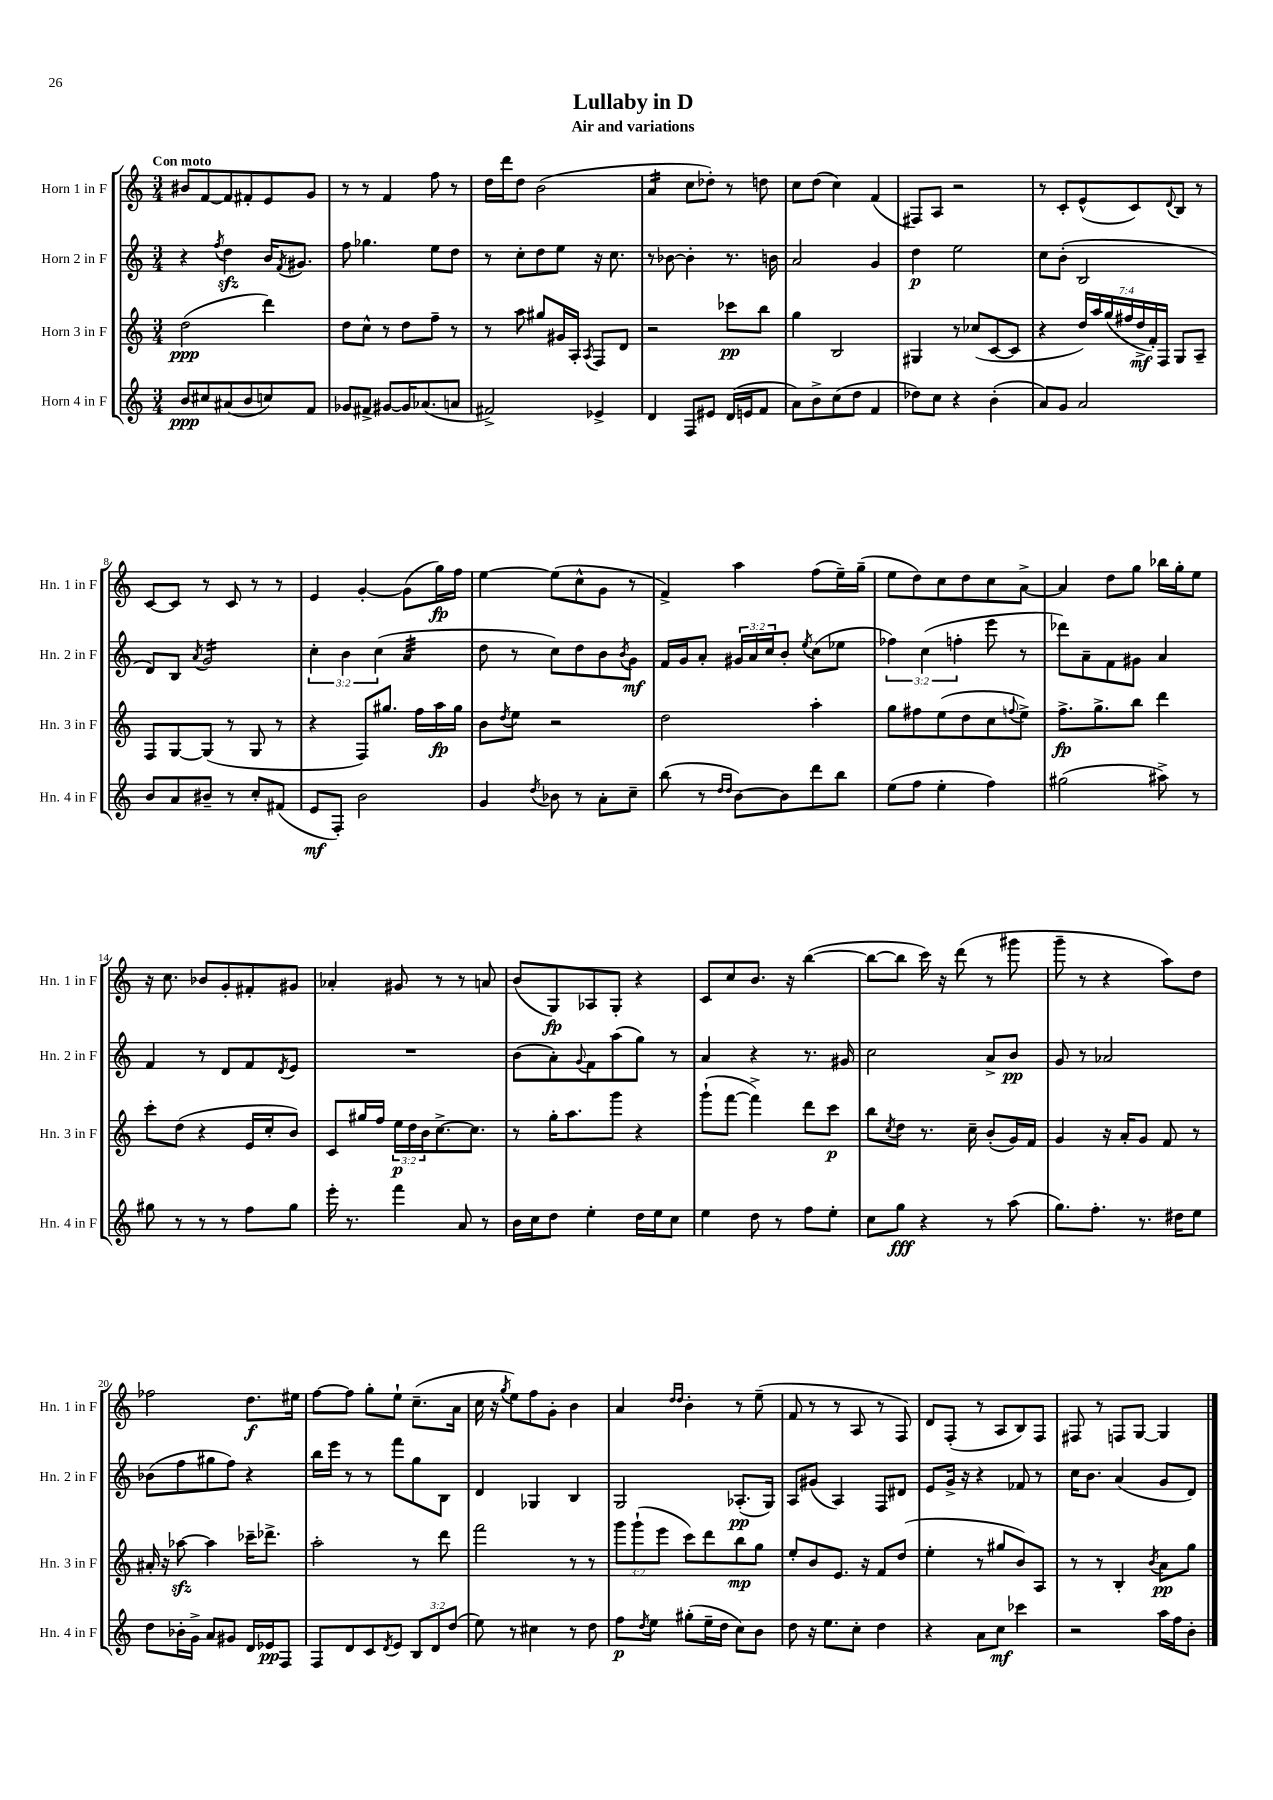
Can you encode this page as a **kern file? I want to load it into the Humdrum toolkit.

**kern	**dynam	**kern	**dynam	**kern	**dynam	**kern	**dynam
*part4	*part4	*part3	*part3	*part2	*part2	*part1	*part1
*staff4	*staff4	*staff3	*staff3	*staff2	*staff2	*staff1	*staff1
*I"Horn 4 in F	*	*I"Horn 3 in F	*	*I"Horn 2 in F	*	*I"Horn 1 in F	*
*I'Hn. 4 in F	*	*I'Hn. 3 in F	*	*I'Hn. 2 in F	*	*I'Hn. 1 in F	*
*clefG2	*	*clefG2	*	*clefG2	*	*clefG2	*
*k[]	*	*k[]	*	*k[]	*	*k[]	*
*M3/4	*	*M3/4	*	*M3/4	*	*M3/4	*
=1	=1	=1	=1	=1	=1	=1	=1
!	!	!	!	!	!	!LO:TX:a:B:t=Con moto	!
8b/L	ppp	(2dd\	ppp	4r	.	8b#X/L	.
8cc#X/	.	.	.	.	.	[8f/	.
.	.	.	.	8qff/	.	.	.
(8a#X/	.	.	.	4ddzz\	.	8f/]	.
8b/	.	.	.	.	.	8f#X'/	.
8ccn/)	.	4ddd\)	.	16b/KL	.	8e/	.
.	.	.	.	8qf/	.	.	.
.	.	.	.	8.g#X/J	.	.	.
8f/J	.	.	.	.	.	8g/J	.
=2	=2	=2	=2	=2	=2	=2	=2
8g-X/L	.	8dd\L	.	8ff\	.	8r	.
8f#X^/J	.	8cc^^\J	.	4.gg-X\	.	8r	.
[8g#X/L	.	8r	.	.	.	4f/	.
16g#/K]	.	8dd\L	.	.	.	.	.
(8.a-X/	.	.	.	.	.	.	.
.	.	8ff~\J	.	8ee\L	.	8ff\	.
8an/J	.	8r	.	8dd\J	.	8r	.
=3	=3	=3	=3	=3	=3	=3	=3
2f#X^/)	.	8r	.	8r	.	16dd\LL	.
.	.	.	.	.	.	16ddd\J	.
.	.	8aa\	.	8cc'\L	.	8dd\J	.
.	.	8gg#X/L	.	8dd\	.	(2b\	.
.	.	16g#X/L	.	8ee\J	.	.	.
.	.	16A'/JJ	.	.	.	.	.
.	.	8qA/	.	.	.	.	.
4e-X^/	.	8F/L	.	16r	.	.	.
.	.	.	.	8.cc\	.	.	.
.	.	8d/J	.	.	.	.	.
=4	=4	=4	=4	=4	=4	=4	=4
*	*	*	*	*	*	*tremolo	*
4d/	.	2r	.	8r	.	16a/LL	.
.	.	.	.	.	.	16a/	.
.	.	.	.	[8b-X\	.	16a/	.
.	.	.	.	.	.	16a/JJ	.
*	*	*	*	*	*	*Xtremolo	*
8F/L	.	.	.	4b-'\]	.	8cc\L	.
8e#X/J	.	.	.	.	.	8dd-X'\J)	.
(16d/LL	.	8ccc-X\L	pp	8.r	.	8r	.
16en/J	.	.	.	.	.	.	.
8f/J	.	8bb\J	.	.	.	8ddn\	.
.	.	.	.	16bn\	.	.	.
=5	=5	=5	=5	=5	=5	=5	=5
8a\L)	.	4gg\	.	2a/	.	8cc\L	.
8b^\	.	.	.	.	.	(8dd\J	.
(8cc\	.	2B/	.	.	.	4cc\)	.
8dd\J	.	.	.	.	.	.	.
4f/	.	.	.	4g/	.	(4f/	.
=6	=6	=6	=6	=6	=6	=6	=6
8dd-X\L)	.	4G#X/	.	4dd\	p	8F#X/L)	.
8cc\J	.	.	.	.	.	8A/J	.
4r	.	8r	.	2ee\	.	2r	.
.	.	(8cc-X/L	.	.	.	.	.
(4b'\	.	[8c/	.	.	.	.	.
.	.	8c/J]	.	.	.	.	.
=7	=7	=7	=7	=7	=7	=7	=7
8a/L)	.	4r	.	8cc\L	.	8r	.
8g/J	.	.	.	(8b'\J	.	8c'/L	.
2a/	.	28dd/LL)	.	2B/	.	(8e^^/	.
.	.	28aa/	.	.	.	.	.
.	.	(28gg/	.	.	.	.	.
.	.	28ff#X/	.	.	.	.	.
.	.	.	.	.	.	8c/)	.
.	.	28dd^/	mf	.	.	.	.
.	.	28f'/)	.	.	.	.	.
.	.	28F/JJ	.	.	.	.	.
.	.	.	.	.	.	8qqd/	.
.	.	8G/L	.	.	.	8B/J	.
.	.	8A~/J	.	.	.	8r	.
!!LO:LB:g=z
=8	=8	=8	=8	=8	=8	=8	=8
8b/L	.	8F/L	.	8d/L)	.	[8c/L	.
8a/	.	[8G/	.	8B/J	.	8c/J]	.
.	.	.	.	8qa/	.	.	.
*	*	*	*	*tremolo	*	*	*
8b#X~/J	.	(8G/J]	.	16g/LL	.	8r	.
.	.	.	.	16g/	.	.	.
8r	.	8r	.	16g/	.	8c/	.
.	.	.	.	16g/	.	.	.
8cc'/L	.	8G/	.	16g/	.	8r	.
.	.	.	.	16g/	.	.	.
(8f#X/J	.	8r	.	16g/	.	8r	.
.	.	.	.	16g/JJ	.	.	.
*	*	*	*	*Xtremolo	*	*	*
=9	=9	=9	=9	=9	=9	=9	=9
8e/L	mf	4r	.	6cc'\	.	4e/	.
8F'/J)	.	.	.	.	.	.	.
.	.	.	.	6b\	.	.	.
2b\	.	8F/L)	.	.	.	[4g'/	.
.	.	.	.	(6cc\	.	.	.
.	.	8.gg#X/J	.	.	.	.	.
*	*	*	*	*tremolo	*	*	*
.	.	.	.	32a/LLL	.	(8g\L]	.
.	.	.	.	32a/	.	.	.
.	.	16ff\LL	.	32a/	.	.	.
.	.	.	.	32a/	.	.	.
.	.	16aa\	fp	32a/	.	16gg\L)	fp
.	.	.	.	32a/	.	.	.
.	.	16gg#\JJ	.	32a/	.	16ff\JJ	.
.	.	.	.	32a/JJJ	.	.	.
*	*	*	*	*Xtremolo	*	*	*
=10	=10	=10	=10	=10	=10	=10	=10
4g/	.	8b\L	.	8dd\	.	[4ee\	.
.	.	8qdd/	.	.	.	.	.
.	.	8ee\J	.	8r	.	.	.
8qdd/	.	.	.	.	.	.	.
8b-X\	.	2r	.	8cc\L)	.	(8ee\L]	.
8r	.	.	.	8dd\	.	8cc^^\	.
8a'\L	.	.	.	8b\	.	8g\J	.
.	.	.	.	8qb/	.	.	.
8cc~\J	.	.	.	8g\J	mf	8r	.
=11	=11	=11	=11	=11	=11	=11	=11
(8bb\	.	2dd\	.	16f/LL	.	4f^/)	.
.	.	.	.	16g/J	.	.	.
8r	.	.	.	8a'/J	.	.	.
16qqdd/LL	.	.	.	.	.	.	.
16qqdd/JJ	.	.	.	.	.	.	.
[8b\L)	.	.	.	24g#X/LL	.	4aa\	.
.	.	.	.	24a/	.	.	.
.	.	.	.	24cc/J	.	.	.
8b\]	.	.	.	8b'/J	.	.	.
.	.	.	.	8qee/	.	.	.
8ddd\	.	4aa'\	.	(8cc\L	.	(8ff\L	.
8bb\J	.	.	.	8ee-X\J	.	16ee~\L)	.
.	.	.	.	.	.	(16gg~\JJ	.
=12	=12	=12	=12	=12	=12	=12	=12
(8ee\L	.	8gg\L	.	6ff-X\)	.	8ee\L	.
8ff\J	.	8ff#X\	.	.	.	8dd\)	.
.	.	.	.	(6cc\	.	.	.
4ee'\	.	(8ee\	.	.	.	8cc\	.
.	.	.	.	6ffn'\	.	.	.
.	.	8dd\	.	.	.	8dd\	.
4ff\)	.	8cc\	.	8eee\	.	8cc\	.
.	.	8qqffn/	.	.	.	.	.
.	.	8ee^\J)	.	8r	.	[8a^\J	.
=13	=13	=13	=13	=13	=13	=13	=13
(2gg#X\	.	8.ff^\L	fp	8ddd-X\L)	.	4a/]	.
.	.	.	.	8a~\	.	.	.
.	.	8.gg^\	.	.	.	.	.
.	.	.	.	8f\	.	8dd\L	.
.	.	8bb\J	.	8g#X\J	.	8gg\J	.
8aa#X^\)	.	4ddd\	.	4a/	.	16bb-X\LL	.
.	.	.	.	.	.	16gg'\J	.
8r	.	.	.	.	.	8ee\J	.
!!LO:LB:g=z
=14	=14	=14	=14	=14	=14	=14	=14
8gg#X\	.	8ccc'\L	.	4f/	.	16r	.
.	.	.	.	.	.	8.cc\	.
8r	.	(8dd\J	.	.	.	.	.
8r	.	4r	.	8r	.	8b-X/L	.
8r	.	.	.	8d/L	.	8g'/	.
8ff\L	.	16e/LL	.	8f/	.	8f#X'/	.
.	.	16cc'/J	.	.	.	.	.
.	.	.	.	8qd/	.	.	.
8gg#\J	.	8b/J)	.	8e/J	.	8g#X/J	.
=15	=15	=15	=15	=15	=15	=15	=15
16eee'\	.	8c/L	.	2.r	.	4a-X'/	.
8.r	.	.	.	.	.	.	.
.	.	16gg#X/L	.	.	.	.	.
.	.	16ff/JJ	.	.	.	.	.
4fff\	.	24ee\LL	p	.	.	8g#X/	.
.	.	24dd\	.	.	.	.	.
.	.	24b\J	.	.	.	.	.
.	.	[8.cc^\	.	.	.	8r	.
8a/	.	.	.	.	.	8r	.
.	.	8.cc\J]	.	.	.	.	.
8r	.	.	.	.	.	8an/	.
=16	=16	=16	=16	=16	=16	=16	=16
16b\LL	.	8r	.	(8b\L	.	(8b/L	.
16cc\J	.	.	.	.	.	.	.
8dd\J	.	16gg'\KL	.	8a'\)	.	8G/)	fp
.	.	8.aa\	.	.	.	.	.
.	.	.	.	8qqg/	.	.	.
4ee'\	.	.	.	8f\	.	8A-X/	.
.	.	8ggg\J	.	(8aa\	.	8G'/J	.
16dd\LL	.	4r	.	8gg\J)	.	4r	.
16ee\J	.	.	.	.	.	.	.
8cc\J	.	.	.	8r	.	.	.
=17	=17	=17	=17	=17	=17	=17	=17
4ee\	.	(8ggg`\L	.	4a/	.	8c/L	.
.	.	[8fff\J	.	.	.	8cc/	.
8dd\	.	4fff^\])	.	4r	.	8.b/J	.
8r	.	.	.	.	.	.	.
.	.	.	.	.	.	16r	.
8ff\L	.	8ddd\L	.	8.r	.	([4bb\	.
8ee'\J	.	8ccc\J	p	.	.	.	.
.	.	.	.	16g#X/	.	.	.
=18	=18	=18	=18	=18	=18	=18	=18
8cc\L	.	8bb\L	.	2cc\	.	8bb\L_	.
.	.	8qcc/	.	.	.	.	.
8gg\J	fff	8dd\J	.	.	.	8bb\J]	.
4r	.	8.r	.	.	.	16ccc\)	.
.	.	.	.	.	.	16r	.
.	.	.	.	.	.	(8ddd\	.
.	.	16cc~\	.	.	.	.	.
8r	.	(8b'/L	.	8a^/L	.	8r	.
(8aa\	.	16g/L)	.	8b/J	pp	8ggg#X\	.
.	.	16f/JJ	.	.	.	.	.
=19	=19	=19	=19	=19	=19	=19	=19
8.gg\L)	.	4g/	.	8g/	.	8ggg~\	.
.	.	.	.	8r	.	8r	.
8.ff'\J	.	.	.	.	.	.	.
.	.	16r	.	2a-X/	.	4r	.
.	.	16a'/KL	.	.	.	.	.
8.r	.	8g/J	.	.	.	.	.
.	.	8f/	.	.	.	8aa\L)	.
16dd#X\KL	.	.	.	.	.	.	.
8ee\J	.	8r	.	.	.	8dd\J	.
!!LO:LB:g=z
=20	=20	=20	=20	=20	=20	=20	=20
8dd\L	.	16a#X'/	.	(8b-X\L	.	2ff-X\	.
.	.	16r	.	.	.	.	.
16b-X'\L	.	[8aa-Xzz\	.	8ff\	.	.	.
16g^\JJ	.	.	.	.	.	.	.
8a/L	.	4aa-\]	.	8gg#X\	.	.	.
8g#X/J	.	.	.	8ff\J)	.	.	.
16d/LL	.	16ccc-X~\KL	.	4r	.	8.dd\L	f
16e-X/J	pp	8.ddd-X^\J	.	.	.	.	.
8F/J	.	.	.	.	.	.	.
.	.	.	.	.	.	16ee#X\Jk	.
=21	=21	=21	=21	=21	=21	=21	=21
8F/L	.	2aa'\	.	16bb\LL	.	[8ff\L	.
.	.	.	.	16eee\JJ	.	.	.
8d/	.	.	.	8r	.	8ff\J]	.
8c/	.	.	.	8r	.	8gg'\L	.
8qd/	.	.	.	.	.	.	.
8e/J	.	.	.	8fff\L	.	8ee`\J	.
12B/L	.	8r	.	8gg\	.	(8.cc~\L	.
12d/	.	.	.	.	.	.	.
.	.	8ddd\	.	8B\J	.	.	.
(12dd/J	.	.	.	.	.	.	.
.	.	.	.	.	.	16a\Jk	.
=22	=22	=22	=22	=22	=22	=22	=22
8ee\)	.	2fff\	.	4d/	.	16cc\	.
.	.	.	.	.	.	16r	.
.	.	.	.	.	.	8qgg/	.
8r	.	.	.	.	.	8ee\L)	.
4cc#X\	.	.	.	4G-X/	.	8ff\	.
.	.	.	.	.	.	8g'\J	.
8r	.	8r	.	4B/	.	4b\	.
8dd\	.	8r	.	.	.	.	.
=23	=23	=23	=23	=23	=23	=23	=23
8ff\L	p	12ggg\L	.	2G/	.	4a/	.
.	.	(12ggg`\	.	.	.	.	.
8qdd/	.	.	.	.	.	.	.
8ee\J	.	.	.	.	.	.	.
.	.	12eee\J	.	.	.	.	.
.	.	.	.	.	.	16qqdd/LL	.
.	.	.	.	.	.	16qqdd/JJ	.
(8gg#X'\L	.	8ccc\L)	.	.	.	4b'\	.
16ee~\L	.	8ddd\	.	.	.	.	.
16dd\JJ	.	.	.	.	.	.	.
8cc\L)	.	8bb\	mp	(8.A-X'/L	pp	8r	.
8b\J	.	8gg\J	.	.	.	(8ee~\	.
.	.	.	.	16G/Jk)	.	.	.
=24	=24	=24	=24	=24	=24	=24	=24
8dd\	.	8ee'/L	.	8A/L	.	8f/	.
16r	.	8b/	.	(8g#X/J	.	8r	.
8.ee\L	.	.	.	.	.	.	.
.	.	8.e/J	.	4A/)	.	8r	.
8cc'\J	.	.	.	.	.	8A/	.
.	.	16r	.	.	.	.	.
4dd\	.	8f/L	.	8F/L	.	8r	.
.	.	(8dd/J	.	8d#X/J	.	8F/)	.
=25	=25	=25	=25	=25	=25	=25	=25
4r	.	4ee'\	.	8e/L	.	8d/L	.
.	.	.	.	16g^/Jk	.	(8F'/J	.
.	.	.	.	16r	.	.	.
8a\L	.	8r	.	4r	.	8r	.
8cc\J	mf	8gg#X/L	.	.	.	8A/L	.
4ccc-X\	.	8b/)	.	8f-X/	.	8B/)	.
.	.	8A/J	.	8r	.	8F/J	.
=26	=26	=26	=26	=26	=26	=26	=26
2r	.	8r	.	16cc\KL	.	8F#X/	.
.	.	.	.	8.b\J	.	.	.
.	.	8r	.	.	.	8r	.
.	.	4B'/	.	(4a/	.	8Fn/L	.
.	.	.	.	.	.	[8G/J	.
.	.	8qb/	.	.	.	.	.
16aa\LL	.	8a\L	pp	8g/L	.	4G/]	.
16ff\J	.	.	.	.	.	.	.
8b'\J	.	8gg\J	.	8d/J)	.	.	.
==	==	==	==	==	==	==	==
*-	*-	*-	*-	*-	*-	*-	*-
